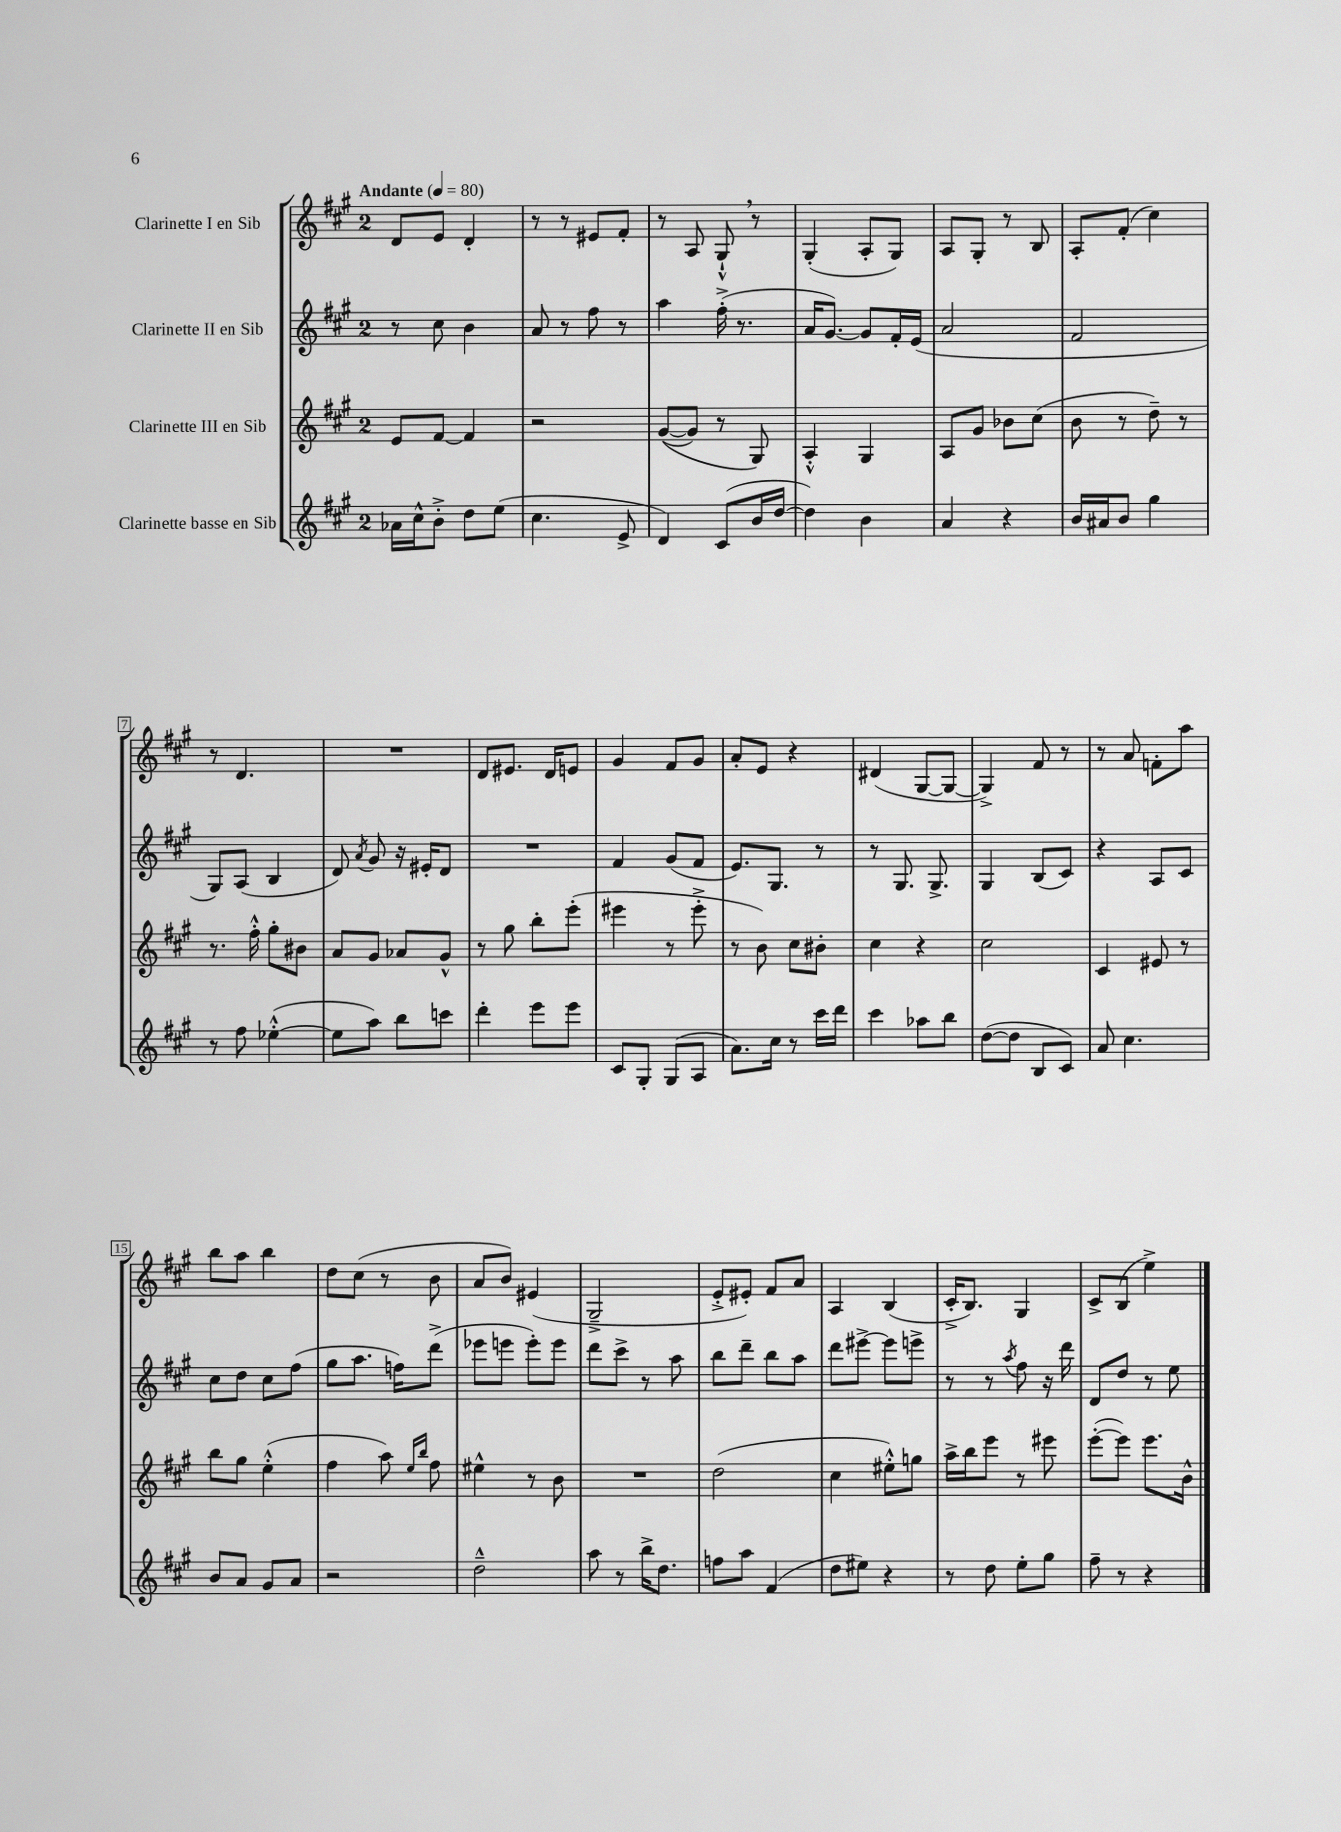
<<
\new StaffGroup <<
\new Staff = "s0" \with { instrumentName = "Clarinette I en Sib" } {
    \clef treble \key a \major \once \override Staff.TimeSignature.style = #'single-digit \time 2/4 \tempo "Andante" 4 = 80
    \autoBeamOff d'8[ e'8] d'4-. |
    r8 r8 eis'8[ fis'8]-. |
    r8 a8 gis8-!-^ \breathe r8 |
    gis4-.( a8[-. gis8]) |
    a8[ gis8]-. r8 b8 |
    a8[-. fis'8]-.( cis''4) |
    r8 d'4. |
    R2 |
    d'8[ eis'8.] d'16[ e'8] |
    gis'4 fis'8[ gis'8] |
    a'8[-. e'8] r4 |
    dis'4( gis8[~ gis8]~ |
    gis4->) fis'8 r8 |
    r8 a'8 f'8[-. a''8] |
    b''8[ a''8] b''4 |
    d''8[ cis''8]( r8 b'8 |
    a'8[ b'8]) eis'4( |
    gis2---> |
    e'8[-.-> eis'8]-.) fis'8[ a'8] |
    a4 b4( |
    cis'16[-.-> b8.]) gis4 |
    cis'8[-> b8]( e''4->) \bar "|." |
}
\new Staff = "s1" \with { instrumentName = "Clarinette II en Sib" } {
    \clef treble \key a \major \once \override Staff.TimeSignature.style = #'single-digit \time 2/4
    \autoBeamOff r8 cis''8 b'4 |
    a'8 r8 fis''8 r8 |
    a''4 fis''16-.->( r8. |
    a'16[ gis'8.]~) gis'8[ fis'16-. e'16]( |
    a'2 |
    fis'2 |
    gis8[) a8]( b4 |
    d'8) \acciaccatura { a'8 } gis'8 r16 eis'16[-. d'8] |
    R2 |
    fis'4 gis'8[( fis'8] |
    e'8.[) gis8.] r8 |
    r8 gis8. gis8.-> |
    gis4 b8[( cis'8]) |
    r4 a8[ cis'8] |
    cis''8[ d''8] cis''8[ fis''8]( |
    gis''8[ a''8.] f''16[) d'''8]->( |
    ees'''8[ e'''8] e'''8[-.) e'''8] |
    d'''8[ cis'''8]-> r8 a''8 |
    b''8[ d'''8]-- b''8[ a''8] |
    d'''8[ eis'''8]~-> eis'''8[ e'''8]-> |
    r8 r8 \acciaccatura { a''8 } fis''8 r16 d'''16 |
    d'8[ d''8] r8 e''8 \bar "|." |
}
\new Staff = "s2" \with { instrumentName = "Clarinette III en Sib" } {
    \clef treble \key a \major \once \override Staff.TimeSignature.style = #'single-digit \time 2/4
    \autoBeamOff e'8[ fis'8]~ fis'4 |
    r2 |
    gis'8[~(\( gis'8]) r8 gis8\) |
    a4-.-^ gis4 |
    a8[ gis'8] bes'8[ cis''8]( |
    b'8 r8 d''8--) r8 |
    r8. fis''16-.-^ gis''8[-. bis'8] |
    a'8[ gis'8] aes'8[ gis'8]-^ |
    r8 gis''8 b''8[-. e'''8]-.( |
    eis'''4 r8 eis'''8-.-> |
    r8 b'8) cis''8[ bis'8]-. |
    cis''4 r4 |
    cis''2 |
    cis'4 eis'8 r8 |
    b''8[ gis''8] e''4-.-^( |
    fis''4 a''8) \grace { e''16[ b''16] } fis''8 |
    eis''4-^ r8 b'8 |
    R2 |
    d''2( |
    cis''4 eis''8[-.-^) g''8] |
    a''16[-> b''16 e'''8] r8 eis'''8 |
    e'''8[~-.( e'''8]) e'''8.[ b'16]-^ \bar "|." |
}
\new Staff = "s3" \with { instrumentName = "Clarinette basse en Sib" } {
    \clef treble \key a \major \once \override Staff.TimeSignature.style = #'single-digit \time 2/4
    \autoBeamOff aes'16[ cis''16-^ b'8]-.-> d''8[ e''8]( |
    cis''4. e'8-> |
    d'4) cis'8[( b'16 d''16]~ |
    d''4) b'4 |
    a'4 r4 |
    b'16[ ais'16 b'8] gis''4 |
    r8 fis''8 ees''4~-.-^( |
    ees''8[ a''8]) b''8[ c'''8] |
    d'''4-. e'''8[ e'''8] |
    cis'8[ gis8]-. gis8[( a8] |
    a'8.[) cis''16] r8 cis'''16[ d'''16] |
    cis'''4 aes''8[ b''8] |
    d''8[~( d''8] b8[ cis'8]) |
    a'8 cis''4. |
    b'8[ a'8] gis'8[ a'8] |
    r2 |
    d''2---^ |
    a''8 r8 b''16[-> d''8.] |
    f''8[ a''8] fis'4( |
    d''8[ eis''8]) r4 |
    r8 d''8 e''8[-. gis''8] |
    fis''8-- r8 r4 \bar "|." |
}
>>
>>
\layout { \context { \Score \override BarNumber.stencil = #(make-stencil-boxer 0.1 0.3 ly:text-interface::print) } }
